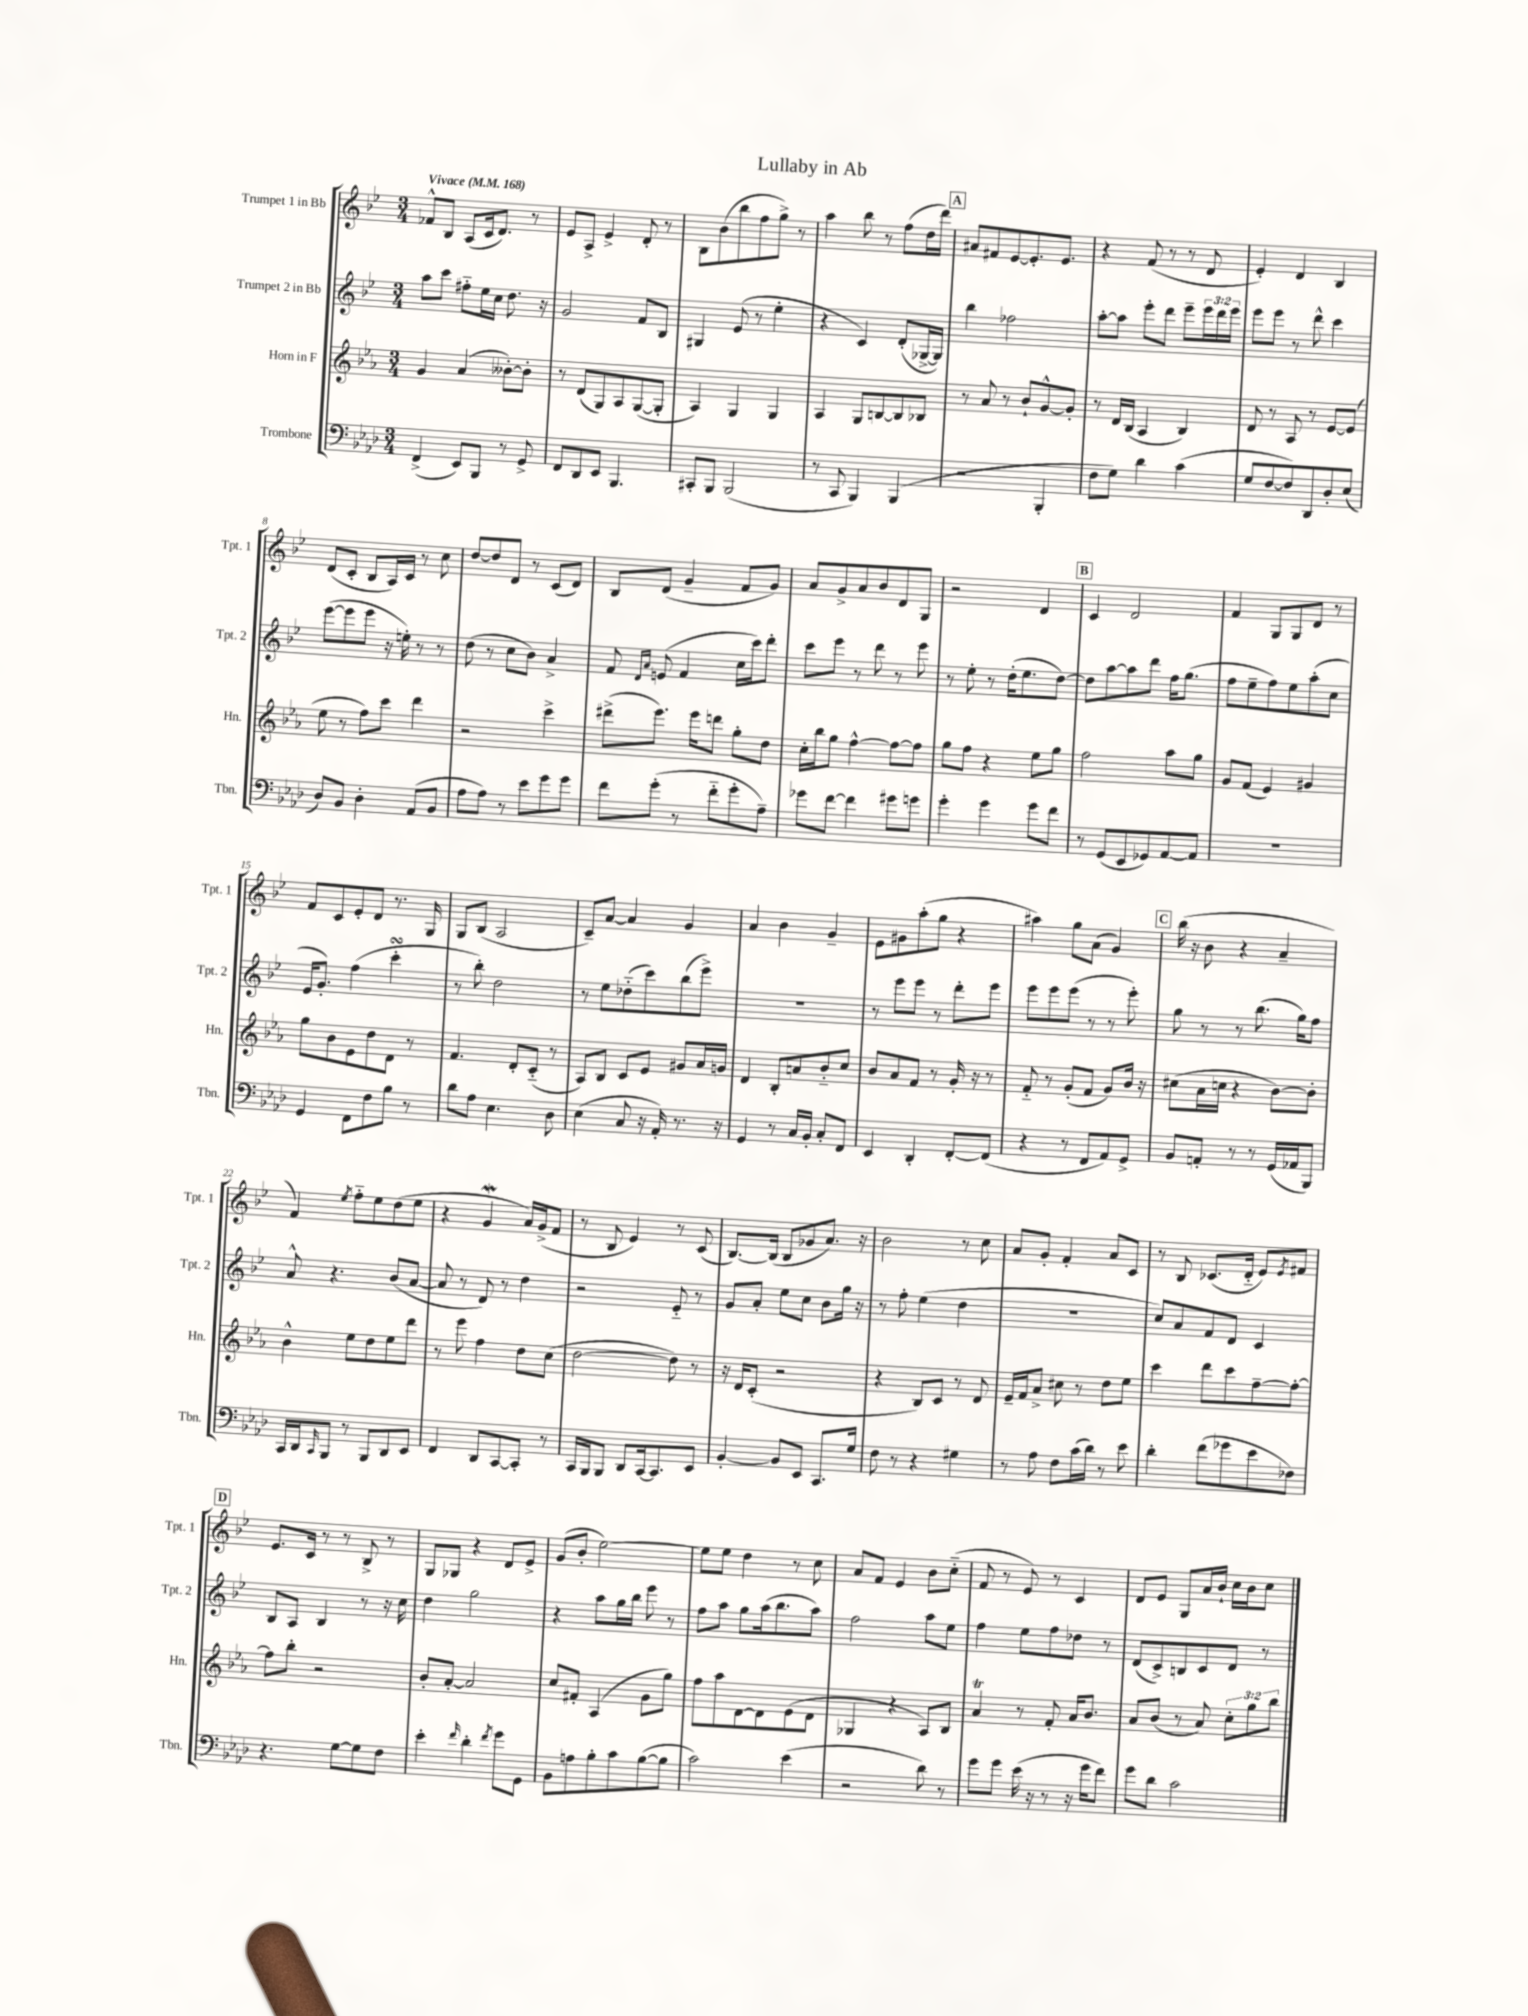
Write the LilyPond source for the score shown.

\header { title = "Lullaby in Ab" }
<<
\new StaffGroup <<
\new Staff = "s0" \with { instrumentName = "Trumpet 1 in Bb" shortInstrumentName = "Tpt. 1" } {
    \clef treble \key bes \major \numericTimeSignature \time 3/4 \tempo "Vivace" 4 = 168
    fes'8-^ bes8 a8( c'16 d'8.) r8 |
    ees'8 a8-> ees'4-> d'8-. r8 |
    bes8 bes'8( bes''8 f''8 g''8->) r8 |
    a''4 bes''8 r8 f''8( d''16 d'''16) |
    \mark \markup { \box "A" } ais'8 fis'8 ees'8~ ees'8.-. ees'8. |
    r4 f'8( r8 r8 d'8 |
    ees'4-.) d'4 bes4 |
    d'8( c'8-. bes8 a16) c'16 r8 c''8 |
    d''8~ d''8 d'8 r8 c'8( d'8) |
    bes8 d'8( g'4-- f'8 g'8) |
    a'8 g'8-> a'8 bes'8 d'8 g8 |
    r2 d'4 |
    \mark \markup { \box "B" } c'4 d'2 |
    f'4 g8 g8 d'8 r8 |
    f'8 c'8 ees'8-. d'8 r8. g16 |
    g8 bes8( a2 |
    c'8--) a'8~ a'4 g'4 |
    a'4 bes'4 g'4-- |
    ees'8 gis'8 a''8-.( g''8 r4 |
    ais''4) g''8 a'8( g'4) |
    \mark \markup { \box "C" } bes''16( r16 bes'8 r4 a'4-- |
    f'4) \acciaccatura { ees''8 } f''8-_ ees''8 d''8( ees''8 |
    r4 g'4\mordent a'16) g'16->( f'8 |
    r8 bes8 ees'4) r8 c'8( |
    bes8.~) bes16( bes8 ges'8 a'8.) r16 |
    bes'2 r8 c''8 |
    a'8 g'8-. f'4-. a'8 c'8 |
    r8 bes8 ces'8.( d'16-_ ees'8) \acciaccatura { ees'8 } fis'8 |
    \mark \markup { \box "D" } ees'8. c'16 r8 r8 bes8-> r8 |
    g8 ges8 r4 d'8 ees'8-> |
    g'8( bes'8-. ees''2~) |
    ees''8 ees''8 d''4 r8 c''8 |
    a'8 f'8 ees'4 bes'8 c''8-_( |
    f'8 r8 ees'8) r8 c'4 |
    d'8 ees'8 g8 a'16 bes'16-! c''16 bes'16 c''8 \bar "|." |
}
\new Staff = "s1" \with { instrumentName = "Trumpet 2 in Bb" shortInstrumentName = "Tpt. 2" } {
    \clef treble \key bes \major \numericTimeSignature \time 3/4 \override Staff.TupletNumber.text = #tuplet-number::calc-fraction-text
    a''8 c'''8 fis''8-_ ees''16 c''16 d''8. r16 |
    g'2 f'8 bes8 |
    gis4 ees'8( r8 ees''4-. |
    r4 c'4) d'8-.( ges16~-> ges16) |
    \mark \markup { \box "A" } bes''4 fes''2 |
    a''8~-. a''8 ees'''8-. d'''8 ees'''8-- \tuplet 3/2 { ees'''16 d'''16 ees'''16 } |
    ees'''8 ees'''8 r8 d'''8-^ c'''4 |
    ees'''8~( ees'''8 ees'''8 r16 e''16-.) r8 r8 |
    d''8( r8 c''8 bes'8) a'4-> |
    f'8 \grace { d'16 a'16 } e'8( f'4 c''16 c'''16) d'''8-. |
    c'''8 ees'''8 r8 d'''8 r8 ees'''8 |
    r8 ees''8-. r8 d''16-.( ees''8. d''8~) |
    \mark \markup { \box "B" } d''8 a''8~ a''8 d'''8 f''16 g''8.( |
    f''8 ees''8-- f''8) ees''8 a''8-.( c''8 |
    ees'16 g'8.-.) f''4( c'''4-.\turn |
    r8 bes''8-.) d''2 |
    r8 ees''8 des''8-_( c'''8) bes''8( ees'''8->) |
    R2. |
    r8 ees'''8 ees'''8 r8 d'''8-. ees'''8 |
    ees'''8 ees'''8 ees'''8( r8 r8 ees'''8-.) |
    \mark \markup { \box "C" } g''8 r8 r8 bes''8.( g''16) f''8 |
    a'8-^ r4. bes'8( a'8~ |
    a'8 r8 d'8) r8 d''4 |
    r2 ees'8-_ r8 |
    g'8 a'8-. ees''8 c''8 bes'8 g''16 r16 |
    r8 f''8-. ees''4( d''4 |
    R2. |
    c''8) a'8 f'8 d'8 c'4 |
    \mark \markup { \box "D" } bes8 a8 bes4 r8 r16 c''16 |
    d''4 g''2 |
    r4 a''8 g''16 bes''16 ees'''8 r8 |
    f''8 a''8 g''8 a''16( bes''8. a''8) |
    f''2 a''8 ees''8 |
    f''4 ees''8 f''8 des''8 r8 |
    d'8( c'8->) b8 c'8 d'8 r8 \bar "|." |
}
\new Staff = "s2" \with { instrumentName = "Horn in F" shortInstrumentName = "Hn." } {
    \clef treble \key ees \major \numericTimeSignature \time 3/4 \override Staff.TupletNumber.text = #tuplet-number::calc-fraction-text
    g'4 aes'4( beses'8~-.) beses'8-. |
    r8 d'8( g8) aes8 g8~( g8-. |
    aes4) g4 g4 |
    aes4 g8 b8~ b8 bes8 |
    \mark \markup { \box "A" } r8 aes'8 r8 bes'8-! g'8~-^ g'8-. |
    r8 d'16 bes16( aes4 bes4) |
    d'8 r8 aes8 r8 ees'8~ ees'8( |
    ees''8 r8 f''8) c'''8 d'''4 |
    r2 c'''4-> |
    dis'''8->( ees'''8.) ees'''16 d'''8 g''8-. d''8 |
    c''16-. bes''16 g''8 f''4~-^ f''8~ f''8 |
    g''8 f''8 r4 ees''8 g''8 |
    \mark \markup { \box "B" } f''2 aes''8 g''8 |
    g'8 f'8( ees'4) gis'4 |
    g''8 bes'8 ees'8 d''8 d'8 r8 |
    f'4. d'8-. c'8-_( r8 |
    aes8) bes8 c'8 ees'8 gis'8 aes'16 g'16 |
    d'4 bes8-. a'8 bes'8-_ c''8 |
    bes'8 aes'8 f'8 r8 g'16-. r16 r8 |
    f'8-_ r8 g'8-.( f'8 g'8) bes'16 r16 |
    \mark \markup { \box "C" } cis''8( aes'16 c''16 r4 bes'8~) bes'8-. |
    bes'4-^ ees''8 d''8 ees''8 d'''8 |
    r8 ees'''8 f''4 d''8 c''8( |
    d''2~ d''8) r8 |
    r16 d'16 c'8-.( r2 |
    r4 bes8) c'8 r8 d'8 |
    ees'16-- f'16 aes'8-> cis''8 r8 d''8 ees''8 |
    c'''4 d'''8 c'''8 f''8~-- f''8~-. |
    \mark \markup { \box "D" } f''8 bes''8-. r2 |
    bes'8-. aes'8~-. aes'2 |
    c''8 fis'8-. aes4( g'8 g''8) |
    f''8 aes''8 d'8~ d'8 ees'8( d'8 |
    ges4 r4 aes8) bes8 |
    aes'4\trill r8 f'8-. aes'16 bes'8. |
    aes'8 bes'8( r8 aes'8) \tuplet 3/2 { c''8-. g''8 bes''8 } \bar "|." |
}
\new Staff = "s3" \with { instrumentName = "Trombone" shortInstrumentName = "Tbn." } {
    \clef bass \key aes \major \numericTimeSignature \time 3/4
    f,4->( ees,8) bes,,8 r8 g,8-> |
    f,8 des,8 ees,8 bes,,4. |
    cis,8-. bes,,8 bes,,2( |
    r8 c,8 bes,,4) bes,,4( |
    \mark \markup { \box "A" } r2 bes,,4-. |
    f8 g8) des'4 c'4( |
    g8 f8~ f8) des,8 des8-. ees8( |
    des8) bes,8 des4-. aes,8( bes,8 |
    aes8 aes8) r8 ees'8 g'8 g'8 |
    f'8 g'8-.( r8 f'8-_ g'8-. aes8--) |
    ges'8 f'8~ f'4 gis'8 g'8 |
    g'4-. g'4 g'8 f'8 |
    \mark \markup { \box "B" } r8 g,8( ees,8 ges,8) aes,8~ aes,8 |
    R2. |
    g,4 f,8 f8 bes8 r8 |
    des'8 aes8 ees4. des8 |
    ees4( c8 r16 aes,16-.) r8. r16 |
    g,4 r8 c16 bes,16-. c8-. f,8 |
    ees,4 des,4-. f,8~-. f,8( |
    r4 r8 f,8 aes,8) g,8-> |
    \mark \markup { \box "C" } bes,8 a,8-. r8 r8 g,16( aes,16 bes,,8) |
    c,16 des,16 \grace { c,16 } bes,,8 r8 bes,,8 des,8 ees,8 |
    f,4 des,8 c,8~ c,8-. r8 |
    c,16 bes,,16 bes,,8 des,8 c,16~ c,8. ees,8 |
    bes,4~-. bes,8 ees,8 c,8. g16 |
    f8 r8 r4 gis4 |
    r8 aes8 f8 c'16( des'16) r8 ees'8 |
    des'4-. f'8( ges'8 ees'8 fes8) |
    \mark \markup { \box "D" } r4. g8~ g8 f8 |
    ees'4-. \grace { f'16 } des'4-. \acciaccatura { f'8 } g'8 g,8 |
    bes,8 a8 bes8-. c'8 bes8~( bes8 |
    c'2) ees'4( |
    r2 des'8) r8 |
    g'8 g'8 ees'16( r16 r8 r16 g'16 f'8) |
    g'8 des'8 c'2 \bar "|." |
}
>>
>>
